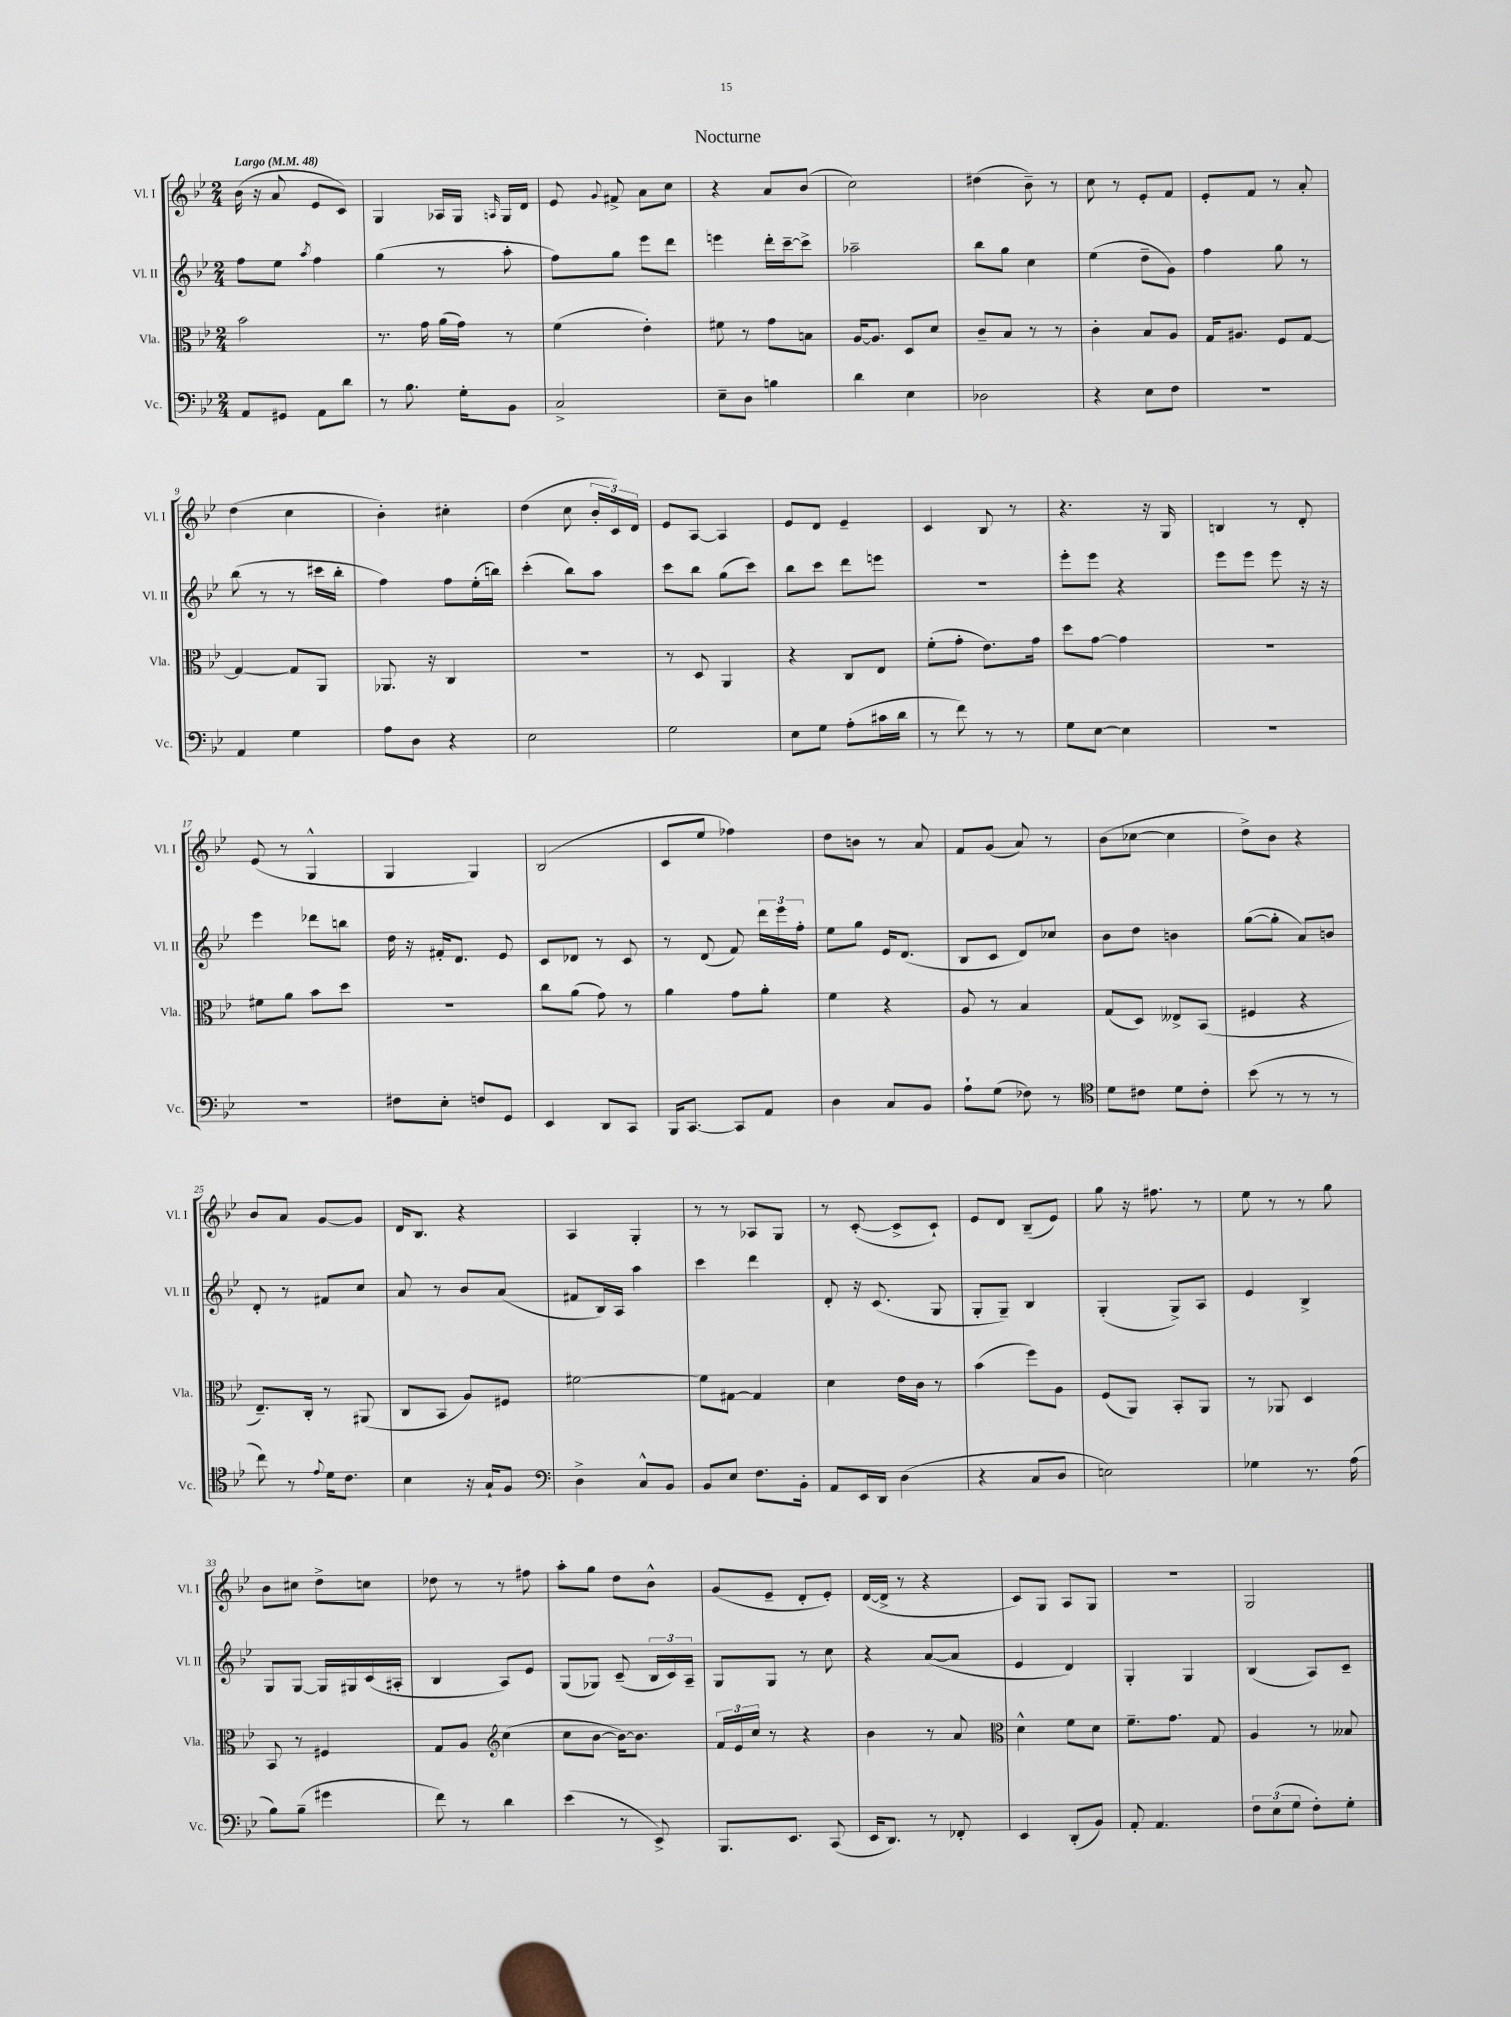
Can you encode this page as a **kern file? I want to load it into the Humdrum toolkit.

**kern	**kern	**kern	**kern
*part4	*part3	*part2	*part1
*staff4	*staff3	*staff2	*staff1
*I"Vc.	*I"Vla.	*I"Vl. II	*I"Vl. I
*I'Vc.	*I'Vla.	*I'Vl. II	*I'Vl. I
*clefF4	*clefC3	*clefG2	*clefG2
*k[b-e-]	*k[b-e-]	*k[b-e-]	*k[b-e-]
*M2/4	*M2/4	*M2/4	*M2/4
*MM48	*MM48	*MM48	*MM48
=1	=1	=1	=1
!	!	!	!LO:TX:a:B:t=Largo
8AA/L	2b-\	8ff\L	(16b-\
.	.	.	16r
8GG#X/J	.	8ee-\J	8a/
.	.	8qaa/	.
8AA\L	.	4ff\	8e-/L
8d\J	.	.	8c/J)
=2	=2	=2	=2
8r	8.r	(4gg\	4G/
8.B-\	.	.	.
.	16g\	.	.
.	(16a\LL	8r	16A-X/LL
16G'\KL	16g\JJ)	.	16G/JJ
.	.	.	16qqAn/
8BB-\J	8r	8aa'\	16G/LL
.	.	.	16d/JJ
=3	=3	=3	=3
2C^/	(4f\	8ff\L)	8e-/
.	.	.	8qqg/
.	.	8gg\J	8f#X^/
.	4e-'\)	8eee-\L	8a\L
.	.	8ddd\J	8cc\J
=4	=4	=4	=4
8E-~\L	8f#X\	4eeen\	4r
8D\J	8r	.	.
4Bn\	8g\L	16ddd'\LL	8a/L
.	.	[16ccc~\J	.
.	8Bn\J	8ccc^\J]	(8b-/J
=5	=5	=5	=5
4d\	[16A/KL	2aa-X~\	2cc\)
.	8.A/J]	.	.
4E-\	8D/L	.	.
.	8d/J	.	.
=6	=6	=6	=6
2D-X\	8c~/L	8bb-\L	(4dd#X\
.	8B-/J	8gg\J	.
.	8r	4cc\	8b-~\)
.	8r	.	8r
=7	=7	=7	=7
4r	4c'\	(4ee-\	8cc\
.	.	.	8r
8E-\L	8B-/L	8dd~\L	8e-'/L
8F\J	8A/J	8g\J)	8f/J
=8	=8	=8	=8
2r	16G/KL	4ff\	8e-'/L
.	8.A#X/J	.	.
.	.	.	8f/J
.	8F/L	8gg\	8r
.	[8G/J	8r	8a'/
!!LO:LB:g=z
=9	=9	=9	=9
4AA/	4G/_	(8bb-\	(4dd\
.	.	8r	.
4G\	8G/L]	8r	4cc\
.	8AA/J	16ccc#X\LL	.
.	.	16bb-'\JJ	.
=10	=10	=10	=10
8A\L	8.AA-X/	4ff\)	4b-'\)
8D\J	.	.	.
.	16r	.	.
4r	4C/	8ff\L	4cc#X'\
.	.	(16ee-'\L	.
.	.	16bbn\JJ)	.
=11	=11	=11	=11
2E-\	2r	(4ccc'\	(4dd\
.	.	8bb-\L)	8cc\
.	.	8aa\J	24b-'/LL
.	.	.	24c/)
.	.	.	24d/JJ
=12	=12	=12	=12
2G\	8r	8ccc\L	8e-/L
.	8D/	8bb-\J	[8A/J
.	4AA/	(8gg\L	4A/]
.	.	8ccc\J)	.
=13	=13	=13	=13
8E-\L	4r	8bb-\L	8e-/L
8G\J	.	8ccc\J	8d/J
(8A'\L	8C/L	8ddd\L	4e-~/
16c#X\L	8E-/J	8eeen\J	.
16d\JJ	.	.	.
=14	=14	=14	=14
8r	(8f'\L	2r	4c/
8f\)	8g'\J	.	.
8r	8.e-\L)	.	8B-/
8r	.	.	8r
.	16g\Jk	.	.
=15	=15	=15	=15
8G\L	8dd\L	8eee-'\L	4.r
[8E-\J	[8g\J	8eee-\J	.
4E-\]	4g\]	4r	.
.	.	.	16r
.	.	.	16G/
=16	=16	=16	=16
2r	2r	8eee-\L	4Bn/
.	.	8eee-\J	.
.	.	8eee-\	8r
.	.	16r	8d'/
.	.	16r	.
!!LO:LB:g=z
=17	=17	=17	=17
2r	8f#X\L	4eee-\	(8e-/
.	8a\J	.	8r
.	8b-\L	8ddd-X\L	4G^^/
.	8dd\J	8bbn\J	.
=18	=18	=18	=18
8F#X\L	2r	16dd\	4G/
.	.	16r	.
8E-'\J	.	16f#X'/KL	.
.	.	8.d/J	.
8Fn/L	.	.	4G/)
8GG/J	.	8e-/	.
=19	=19	=19	=19
4EE-/	8cc\L	8c/L	(2B-/
.	(8a\J	8d-X/J	.
8DD/L	8g\)	8r	.
8CC/J	8r	8c/	.
=20	=20	=20	=20
16BBB-/KL	4a\	8r	8c/L
[8.CC/J	.	.	.
.	.	(8d/	8ee-/J
8CC/L]	8g\L	8f/)	4ff-X\)
8AA/J	8a'\J	24ddd\LL	.
.	.	24eee-\	.
.	.	24ff'\JJ	.
=21	=21	=21	=21
4D\	4f\	8ee-\L	8dd\L
.	.	8gg\J	8bn\J
8C/L	4r	16e-/KL	8r
.	.	(8.d/J	.
8BB-/J	.	.	8a/
=22	=22	=22	=22
8A`\L	8A/	8B-/L	8f/L
(8G\J	8r	8c/J	(8g/J
8F-X\)	4B-/	8d/L)	8a/)
8r	.	8cc-X/J	8r
=23	=23	=23	=23
*clefC4	*	*	*
8d\L	(8G/L	8b-\L	(8b-\L
8c#X\J	8D/J)	8dd\J	[8cc-X\J
8d\L	8E--X^/L	4bn\	4cc-\]
8c#'\J	(8BB-/J	.	.
=24	=24	=24	=24
(8b-\	4F#X/	([8gg\L	8dd^\L)
8r	.	8gg'\J]	8b-\J
8r	4r	8a/L)	4r
8r	.	8bn/J	.
!!LO:LB:g=z
=25	=25	=25	=25
8cc\)	8.E-~/L)	8d'/	8b-/L
8r	.	8r	8a/J
.	16C'/Jk	.	.
8qqe-/	.	.	.
16d\KL	8r	8f#X/L	[8g/L
8.c\J	.	.	.
.	(8AA#X/	8cc/J	8g/J]
=26	=26	=26	=26
4B-\	8C/L	8a/	16d/KL
.	.	.	8.B-/J
.	8BB-/J	8r	.
16r	8A/L)	8b-/L	4r
16G`/KL	.	.	.
8F/J	8F#X/J	(8a/J	.
=27	=27	=27	=27
*clefF4	*	*	*
4D^\	[2f#X\	8f#X/L	4A/
.	.	16B-/L)	.
.	.	16A/JJ	.
8C^^/L	.	4aa\	4G'/
8BB-/J	.	.	.
=28	=28	=28	=28
8BB-/L	8f#\L]	4ccc\	8r
8E-/J	[8G#X\J	.	8r
8.F\L	4G#/]	4ddd\	8A-X/L
.	.	.	8G/J
16BB-'\Jk	.	.	.
=29	=29	=29	=29
8AA/L	4d\	8d'/	8r
16EE-/L	.	16r	([8c'/
16DD/JJ	.	(8.c/	.
(4D\	16e-\LL	.	8c^/L]
.	16c\JJ	.	.
.	8r	8G/	8c`/J)
=30	=30	=30	=30
4r	(4b-\	8G'/L	8e-/L
.	.	8G~/J)	8d/J
8C/L	8ff\L)	4B-/	(8B-~/L
8D/J	8A\J	.	8e-/J)
=31	=31	=31	=31
2En\)	(8F/L	(4G'/	8gg\
.	8AA/J)	.	16r
.	.	.	8.ff#X\
.	8BB-'/L	8G^/L)	.
.	8AA/J	8A/J	8r
=32	=32	=32	=32
4G-X\	8r	4e-/	8ee-\
.	8AA-X/	.	8r
8.r	4D/	4B-^/	8r
.	.	.	8gg\
(16A\	.	.	.
!!LO:LB:g=z
=33	=33	=33	=33
8B-\L)	8BB-/	8G/L	8b-\L
(8B-~\J	8r	[8G/J	8cc#X\J
4g#X\	4F#X/	16G/LL]	8dd^\L
.	.	16G#X/	.
.	.	(16c/	8ccn\J
.	.	16A#X'/JJ	.
=34	=34	=34	=34
8f\)	8G/L	4B-/	8dd-X\
8r	8A/J	.	8r
*	*clefG2	*	*
4d\	(4cc\	8A/L)	8r
.	.	8e-/J	8ff#X\
=35	=35	=35	=35
(4e-\	8cc\L	(8G/L	8aa'\L
.	[8b-\J	8G-X/J)	8gg\J
8r	16b-\KL_)	(8c~/	8dd\L
.	8.b-\J]	.	.
8EE-^/)	.	24B-/LL	8b-^^\J
.	.	24c/)	.
.	.	24A~/JJ	.
=36	=36	=36	=36
8.BBB-/L	24f/LL	8G/L	(8g/L
.	24e-/	.	.
.	24cc/JJ	.	.
.	8r	8G/J	8e-~/J
8.EE-/J	.	.	.
.	4r	8r	8d'/L
(8CC/	.	8cc\	8e-'/J)
=37	=37	=37	=37
16EE-/KL	4b-\	4r	([16d/LL
8.DD/J)	.	.	16d^/JJ]
.	.	.	8r
8r	8r	([8a/L	4r
8FF-X'/	8a/	8a/J]	.
=38	=38	=38	=38
*	*clefC3	*	*
4EE-/	4d^^\	4e-/	8c/L)
.	.	.	8G/J
(8DD'/L	8f\L	4d/)	8A/L
8BB-/J)	8d\J	.	8G/J
=39	=39	=39	=39
8AA'/	8.f~\L	4G'/	2r
4.AA/	.	.	.
.	8.g\J	.	.
.	.	4G/	.
.	8G/	.	.
=40	=40	=40	=40
12F\L	4A/	(4B-/	2G/
(12E-\	.	.	.
12G\J	.	.	.
8F'\L)	8r	8A/L)	.
8G'\J	8B--X/	8c~/J	.
==	==	==	==
*-	*-	*-	*-
